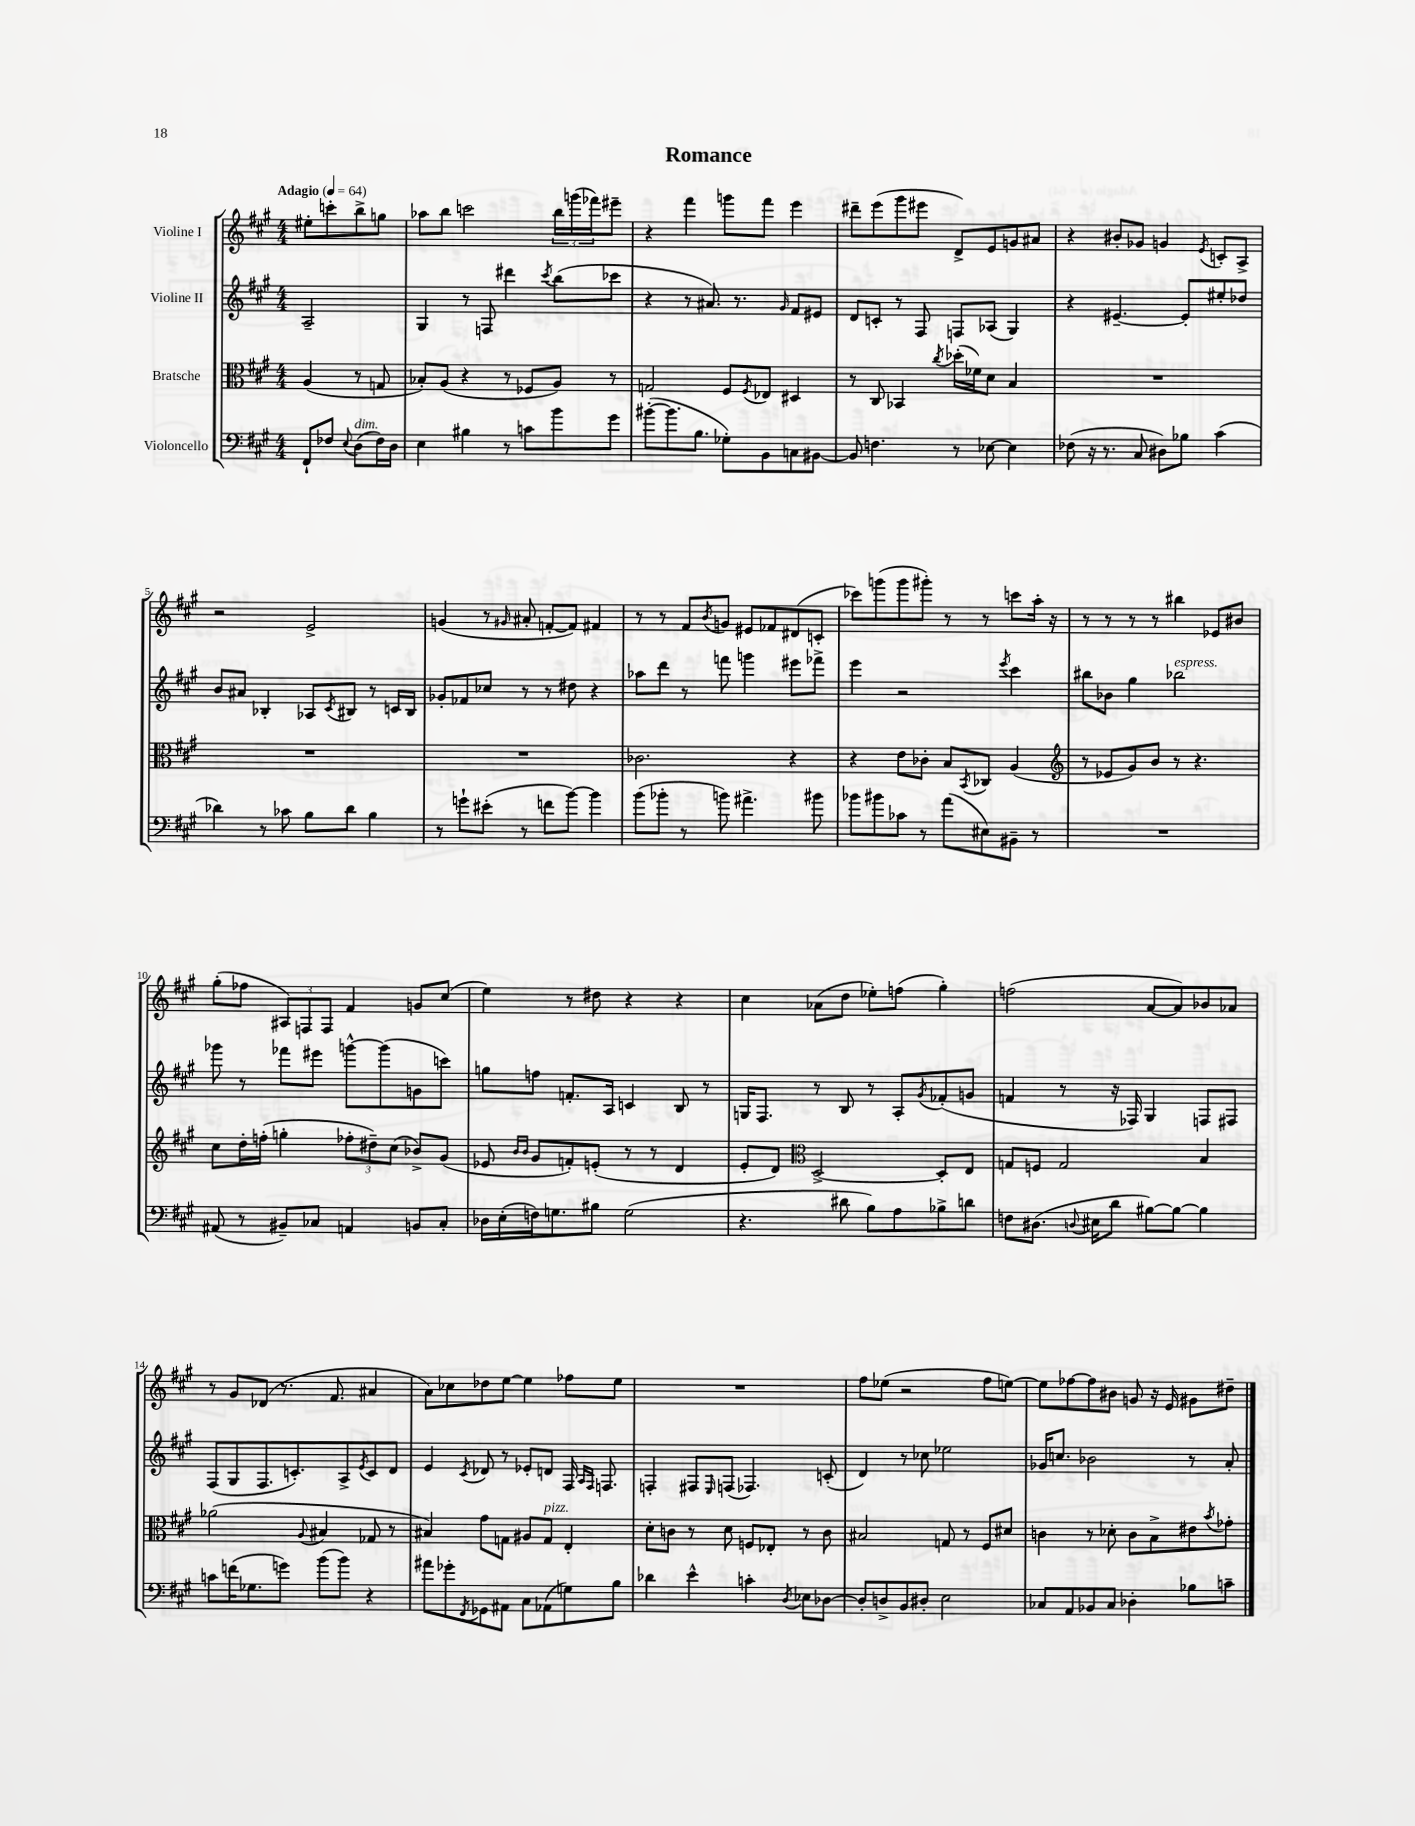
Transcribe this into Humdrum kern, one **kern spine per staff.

**kern	**kern	**kern	**kern
*staff4	*staff3	*staff2	*staff1
*clefF4	*clefC3	*clefG2	*clefG2
*k[f#c#g#]	*k[f#c#g#]	*k[f#c#g#]	*k[f#c#g#]
*M4/4	*M4/4	*M4/4	*M4/4
*MM64	*MM64	*MM64	*MM64
8FF#`/L	(4A/	2A~/	8ee#'\L
8F-/J	.	.	8ccc'\
8qqE/	.	.	.
(8D\L	8r	.	8bb^\
16F-\L)	8G/	.	8gg\J
16D\JJ	.	.	.
=	=	=	=
4E\	8B-'/L)	4G#/	8aa-\L
.	(8A/J	.	8bb\J
4B#\	4r	8r	2ccc\
.	.	8F/	.
8r	8r	4ddd#\	.
8c\L	8F-/L	.	.
.	.	8qccc#/	.
8b\	8A/J)	(8bb\L	24bb\LL
.	.	.	(24ggg\
.	.	.	24fff-\J)
8g#\J	8r	8ccc-\J	8eee#~\J
=	=	=	=
([8b#'\L	2G/	4r	4r
8.b#\]	.	.	.
.	.	8r	4fff#\
8.B\J	.	.	.
.	.	8.a#/)	.
8G-'\L)	8F#/L	.	8ggg\L
.	.	8.r	.
.	8qF#/	.	.
8BB\	8E-/J	.	8fff#\J
.	.	16qqg#/	.
8C\	4D#/	8f#/L	4eee\
[8BB#\J	.	8e#/J	.
=	=	=	=
8BB#/]	8r	8d/L	8ddd#~\L
4.F\	8C#/	8c'/J	(8eee\
.	4BB-/	8r	8ggg#\
.	.	8F#/	8eee#\J
.	8qcc#/	.	.
8r	(16dd-'\LL	8F/L	8d^/L)
.	16f-\J)	.	.
[8E-\	8d\J	(8A-/J	8e/
4E-\]	4B/	4G#/)	8g/
.	.	.	8a#/J
=	=	=	=
(8F-\	1r	4r	4r
16r	.	.	.
8.r	.	.	.
.	.	[4.e#~/	8b#'/L
8C#/	.	.	8g-/J
8D#\L)	.	.	4g/
8B-\J	.	8e#'/]L	.
.	.	.	8qe/
(4c#\	.	8ee#'/	8c'/L
.	.	8dd-/J	8A^/J
=	=	=	=
4d-\)	1r	8b/L	2r
.	.	8a#/J	.
8r	.	4B-'/	.
8c-\	.	.	.
8B\L	.	8A-/L	2e^/
.	.	8qc#/	.
8d-\J	.	8B#/J	.
4B\	.	8r	.
.	.	16c/LL	.
.	.	16B#/JJ	.
=	=	=	=
8r	1r	8g-'/L	(4g/
8g`\L	.	8f-/	.
(8e#'\J	.	8cc-/J	8r
.	.	.	16qqg#/
8r	.	8r	8a#'/
8f\L	.	8r	[8f'/L
[8b\J)	.	8dd#\	8f/]J)
4b\]	.	4r	4f#/
=	=	=	=
(8b\L	2.c-\	8aa-\L	8r
8b-'\J	.	8ddd\J	8r
8r	.	8r	8f#/L
.	.	.	8qb/
8b\)	.	8fff\	8g/J
4.a#^\	.	4ggg\	8e#/L
.	.	.	8f-/
.	4r	8eee#\L	(8d#/
8b#\	.	8fff-^\J	8c'/J
=	=	=	=
8b-\L	4r	4eee\	8ccc-\L)
8b#\	.	.	(8ggg\
8c-\J	8e\L	2r	8ggg\
8r	8c-'\J	.	8ggg#'\J)
(8a\L	8B/L	.	8r
.	8qBB/	.	.
8E#\)	8C-/J	.	8r
.	.	8qeee/	.
8BB#~\J	(4A/	4ccc#\	8ccc\L
8r	.	.	16aa'\Jk
.	.	.	16r
=	=	=	=
*	*clefG2	*	*
1r	8r	8bb#\L	8r
.	8e-/L	8b-\J	8r
.	8g#/)	4gg#\	8r
.	8b/J	.	8r
.	8r	2bb-\	4bb#\
.	4.r	.	.
.	.	.	8e-/L
.	.	.	8b#/J
=	=	=	=
(8AA#/	8cc#\L	8ggg-\	(8gg#'\L
8r	16dd'\L	8r	8ff-\J
.	(16ff'\JJ	.	.
8BB#~/L)	4gg'\	8fff-\L	12A#/L)
.	.	.	12F/
8C-/J	.	8eee#\J	.
.	.	.	12F/J
4AA/	12ff-'\L	[8ggg^^\L	4f#/
.	12dd#~\)	.	.
.	.	(8ggg\]	.
.	(12cc#\J	.	.
8BB/L	8b-^/L)	8g\	8g/L
8C-'/J	(8g#/J	8ccc\J)	(8cc#/J
=	=	=	=
16D-\LL	8e-/	8gg\L	4ee\)
(16E'\	.	.	.
.	16qqb/LL	.	.
.	16qqb/JJ	.	.
16F\J)	8g#/L	8ff\J	.
8.G\	.	.	.
.	8f'/)	8.f'/L	8r
8B#\J	(8e'/J	.	8dd#\
.	.	16A/Jk	.
(2G\	8r	4c/	4r
.	8r	.	.
.	4d/	8B/	4r
.	.	8r	.
=	=	=	=
4.r	8e'/L	16G/LK	4cc#\
.	.	8.F#/J	.
.	8d/J)	.	.
*	*clefC3	*	*
.	[2D^/	8r	(8a-\L
8d#\	.	8B/	8dd\J
8B\L)	.	8r	8ee-'\L)
8A\	.	8A'/L	(8ff\J
.	.	8qg#/	.
8B-^\	8D'/]L	(8f-'/	4gg#'\)
8d\J	8E/J	8g/J	.
=	=	=	=
8F\L	8G/L	4f/	(2ff\
(8.D#\J	8F/J	.	.
.	2G/	8r	.
8qqD/	.	.	.
16E#\LK	.	.	.
8d\J	.	16r	.
.	.	16F-/)	.
[8B#\L)	.	4G#/	[8a/L
8B#\_J	.	.	8a/])
4B#\]	4B/	8F/L	8b-/
.	.	8F#/J	8a-/J
=	=	=	=
8c\L	(2a-\	(8F#/L	8r
(16f\K	.	8G#/	8g#/L
8.G-\	.	.	.
.	.	8.F#/	(8d-/J
8g\J)	.	.	8.r
.	.	8.c'/)	.
.	8qqA/	.	.
(8b\L	4B#/	.	.
.	.	.	8.f#/
8b\J)	.	8A^/	.
.	.	8qe/	.
4r	8G-/	8c/	4a#/
.	8r	8d/J	.
=	=	=	=
8a#\L	4B#/)	4e/	8a\L)
8g-'\	.	.	8cc-\
8qFF#/	.	8qc#/	.
8GG-\	8g#\L	8d-/	8dd-\
8AA#\J	8G\J	8r	[8ee\J
8C#\L	8A#/L	8e-'/L	4ee\]
(8AA-\	8G/J	8d/J	.
8G\)	4E'/	16F#/	8ff-\L
.	.	16qqA/LL	.
.	.	16qqF#/JJ	.
.	.	8.F/	.
8B\J	.	.	8ee\J
=	=	=	=
4d-\	8d'\L	4F'/	1r
.	8c\J	.	.
4e^^\	8r	8F#/L	.
.	.	16qqE/	.
.	8d\	(8F/J	.
4c'\	8F/L	4.F-/)	.
.	8E-'/J	.	.
8qD/	.	.	.
8E-\L	8r	.	.
[8D-\J	8c\	(8c'/	.
=	=	=	=
8D-'/]L	2B#/	4d/)	8ff#\L
8D^/	.	.	(8ee-\J
8BB/	.	8r	2r
8D#'/J	.	8cc-\	.
2E\	8G/	2ee-\	.
.	8r	.	.
.	8F#/L	.	8ff#\L
.	8d#/J	.	[8ee\J)
=	=	=	=
8C-/L	4c\	16g-/LK	8ee\]L
.	.	8.cc/J	.
8AA/	.	.	[8ff-\
8BB-/	8r	2b-\	8ff-\]
8C-/J	8d-'\	.	8b#\J
4D-'\	8c\L	.	8g/
.	8B^\	.	16r
.	.	.	16e/
8B-\L	8e#\	8r	8g#\L
.	8qb/	.	.
8c~\J	8g-'\J	8a'/	8dd#~\J
==	==	==	==
*-	*-	*-	*-
